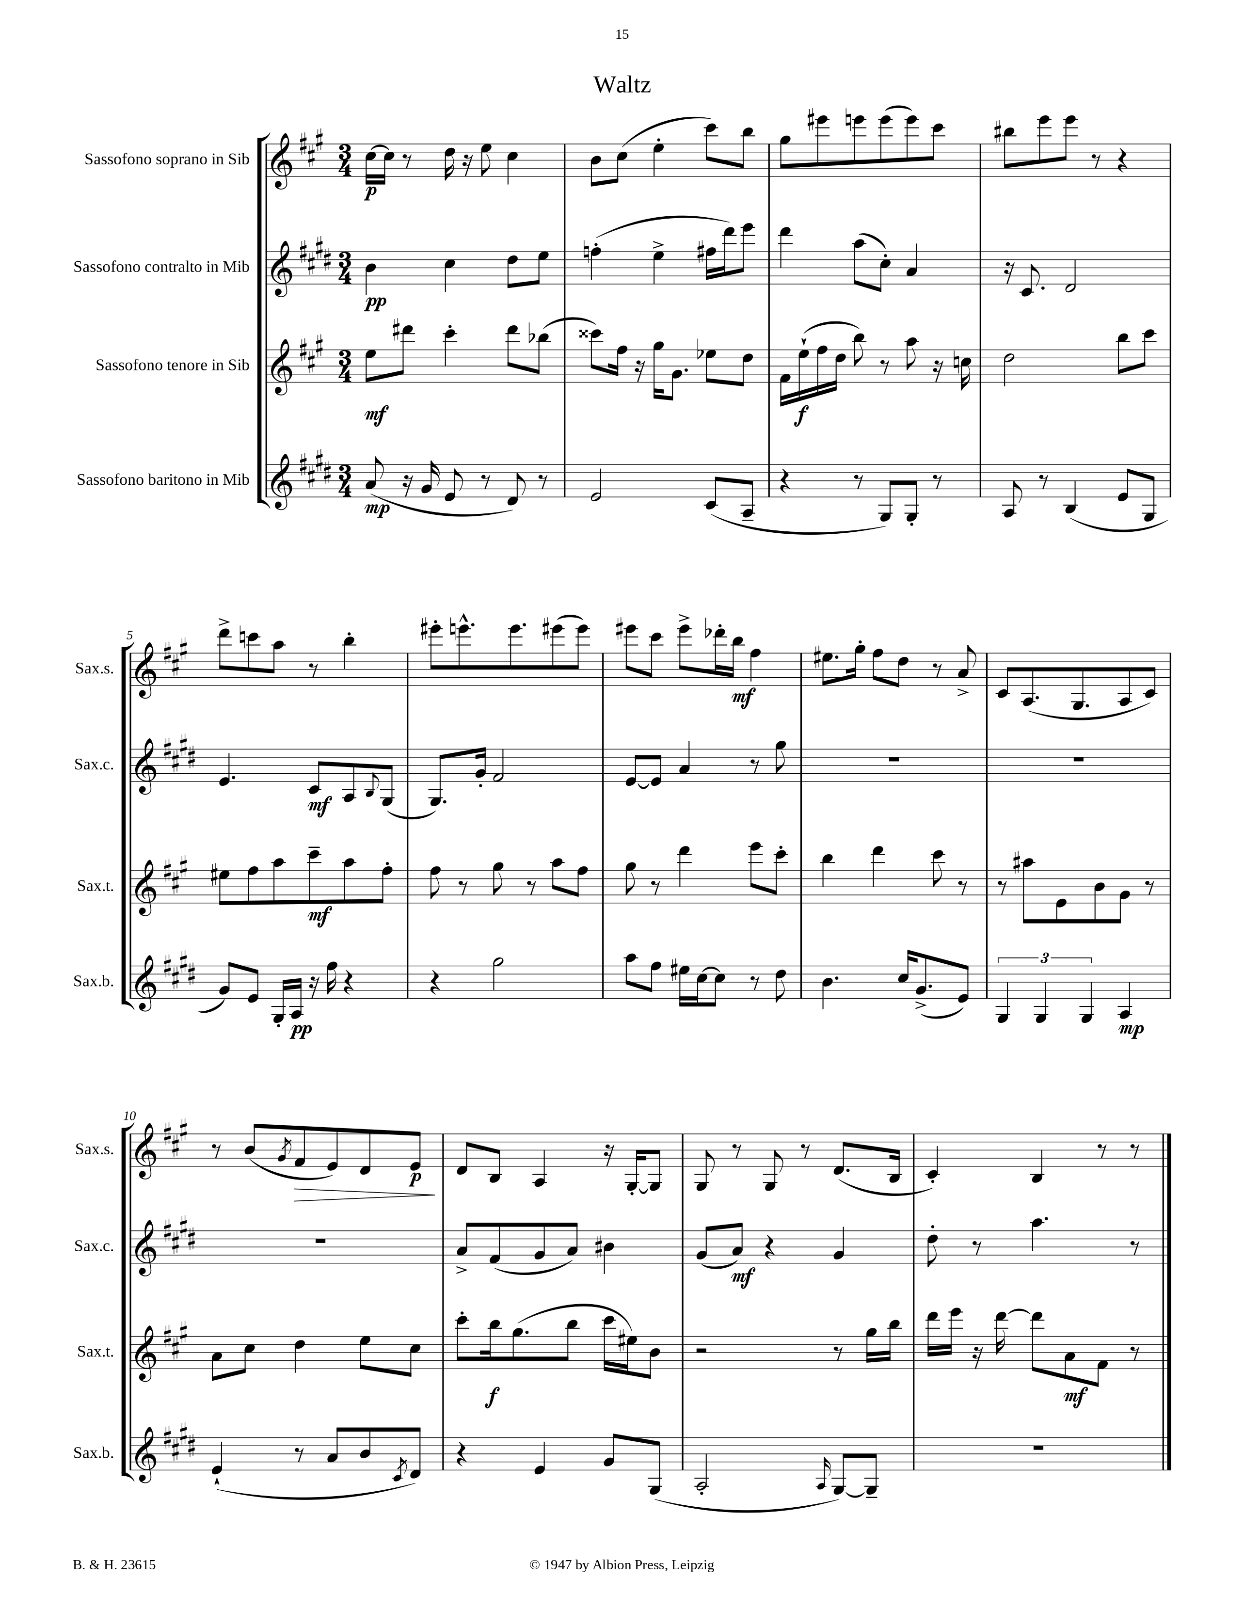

**kern	**kern	**kern	**kern
*staff4	*staff3	*staff2	*staff1
*clefG2	*clefG2	*clefG2	*clefG2
*k[f#c#g#d#]	*k[f#c#g#]	*k[f#c#g#d#]	*k[f#c#g#]
*M3/4	*M3/4	*M3/4	*M3/4
(8a	8ee	4b	[16cc#
.	.	.	16cc#]
16r	8ddd#	.	8r
16g#	.	.	.
8e	4ccc#'	4cc#	16dd
.	.	.	16r
8r	.	.	8ee
8d#)	8ddd#	8dd#	4cc#
8r	(8bb-	8ee	.
=	=	=	=
2e	8ccc##)	(4ff'	8b
.	16ff#	.	(8cc#
.	16r	.	.
.	16gg#	4ee^	4ee'
.	8.g#	.	.
(8c#	8ee-	16ff#	8ccc#)
.	.	16ddd#)	.
8A~	8dd	8eee	8bb
=	=	=	=
4r	16f#	4ddd#	8gg#
.	(16ee`	.	.
.	16ff#	.	8eee#
.	16dd	.	.
8r	8bb)	(8aa	8eee
8G#)	8r	8cc#')	(8eee
8G#'	8aa	4a	8eee)
8r	16r	.	8ccc#
.	16cc	.	.
=	=	=	=
8A	2dd	16r	8bb#
.	.	8.c#	.
8r	.	.	8eee
(4B	.	2d#	8eee
.	.	.	8r
8e	8bb	.	4r
8G#	8ccc#	.	.
=	=	=	=
8g#)	8ee#	4.e	8ddd^
8e	8ff#	.	8ccc
16G#'	8aa	.	8aa
16A	.	.	.
16r	8ccc#~	8c#	8r
16ff#	.	.	.
4r	8aa	8A	4bb'
.	.	8qqB	.
.	8ff#'	(8G#	.
=	=	=	=
4r	8ff#	8.G#)	8eee#'
.	8r	.	8.eee^^
.	.	16g#'	.
2gg#	8gg#	2f#	.
.	.	.	8.eee
.	8r	.	.
.	8aa	.	(8eee#
.	8ff#	.	8eee#)
=	=	=	=
8aa	8gg#	[8e	8eee#
8ff#	8r	8e]	8ccc#
16ee#	4ddd	4a	8eee#^
[16cc#	.	.	.
8cc#]	.	.	16ddd-'
.	.	.	16bb
8r	8eee	8r	4ff#
8dd#	8ccc#'	8gg#	.
=	=	=	=
4.b	4bb	2.r	8.ee#
.	.	.	16gg#'
.	4ddd	.	8ff#
16cc#	.	.	8dd
(8.g#^	.	.	.
.	8ccc#	.	8r
8e)	8r	.	8a^
=	=	=	=
6G#	8r	2.r	8c#
.	8aa#	.	(8.A
6G#	.	.	.
.	8e	.	.
.	.	.	8.G#
6G#	.	.	.
.	8b	.	.
4A	8g#	.	8A
.	8r	.	8c#)
=	=	=	=
(4e`	8a	2.r	8r
.	8cc#	.	(8b
.	.	.	8qg#
8r	4dd	.	8f#
8a	.	.	8e)
8b	8ee	.	8d
8qc#	.	.	.
8d#)	8cc#	.	8e
=	=	=	=
4r	8ccc#'	8a^	8d
.	16bb	(8f#	8B
.	(8.gg#	.	.
4e	.	8g#	4A
.	8bb	8a)	.
8g#	16ccc#	4b#	16r
.	16ee#)	.	[16G#'
(8G#	8b	.	8G#]
=	=	=	=
2A'	2r	(8g#	8G#
.	.	8a)	8r
.	.	4r	8G#
.	.	.	8r
16qqA	.	.	.
[8G#)	8r	4g#	(8.d
8G#~]	16gg#	.	.
.	16bb	.	16B
=	=	=	=
2.r	16ddd	8dd#'	4c#')
.	16eee	.	.
.	16r	8r	.
.	[16ddd	.	.
.	8ddd]	4.aa	4B
.	8a	.	.
.	8f#	.	8r
.	8r	8r	8r
==	==	==	==
*-	*-	*-	*-
